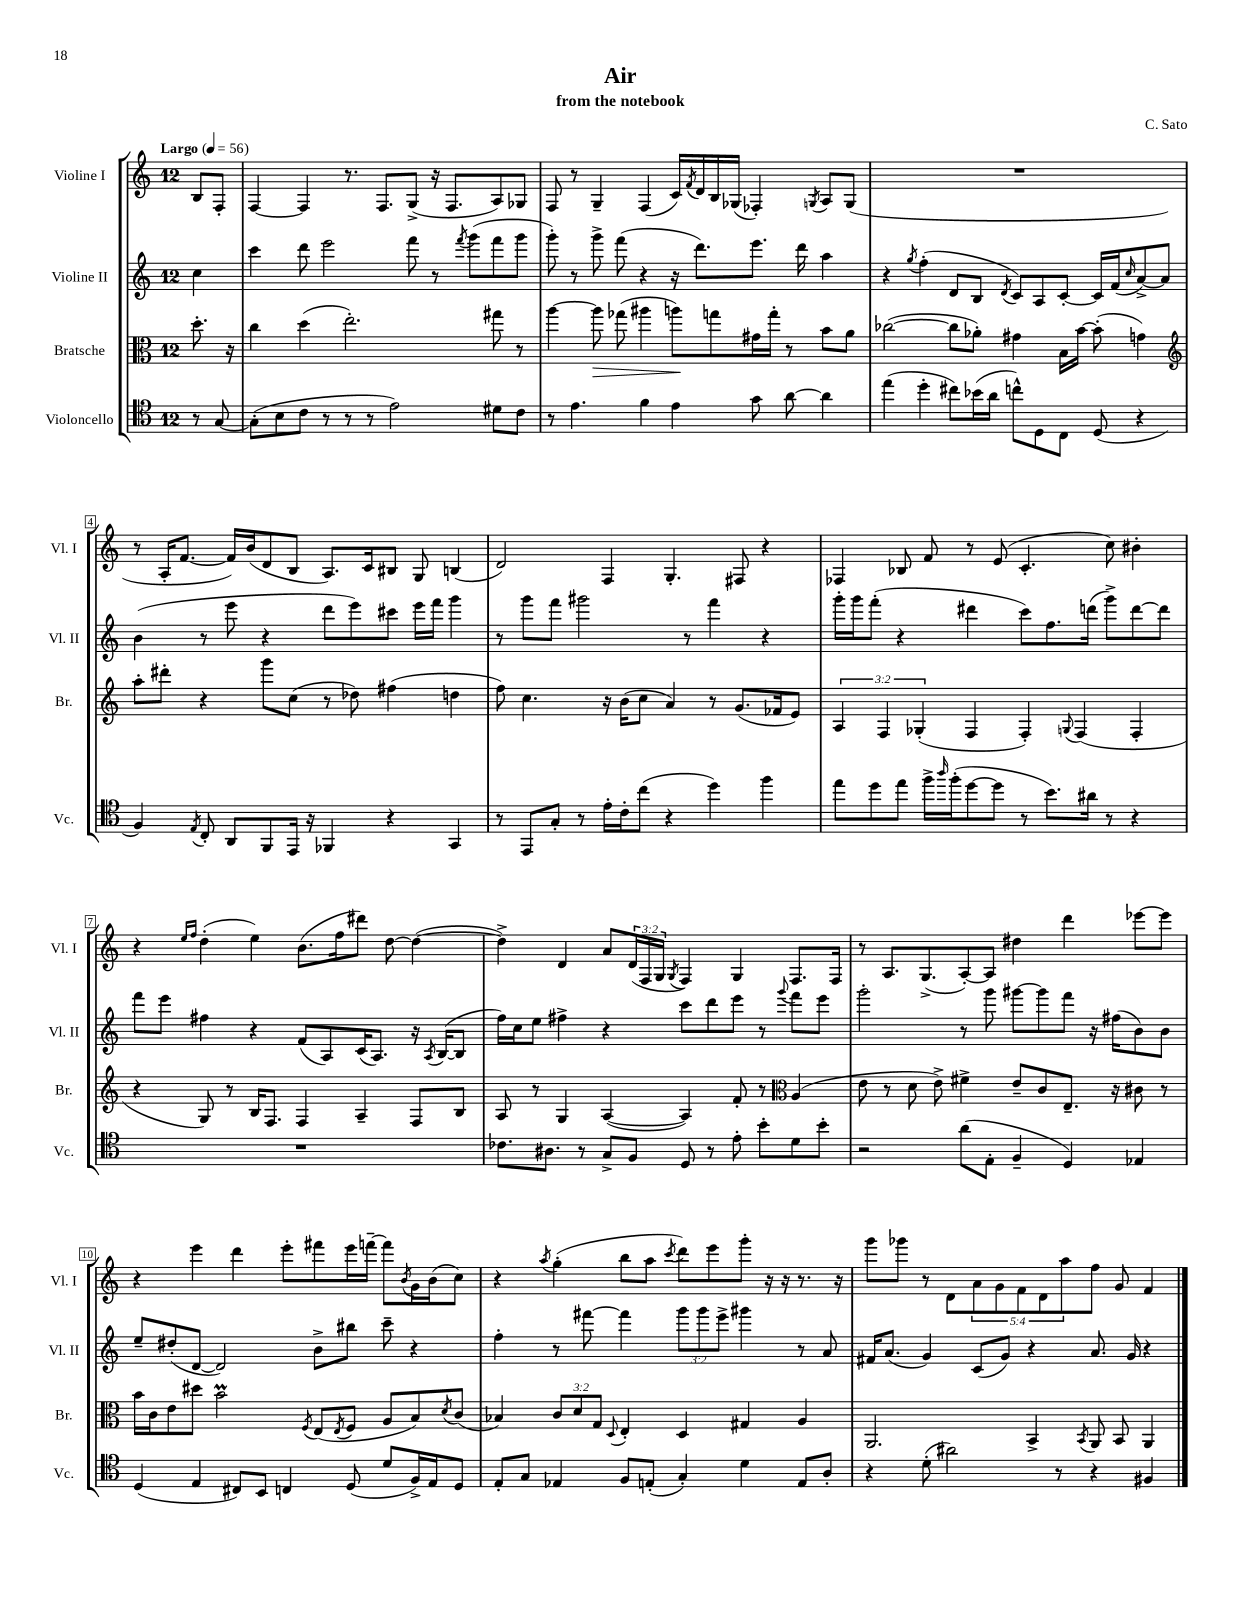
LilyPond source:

\header { title = "Air" composer = "C. Sato" subtitle = "from the notebook" }
<<
\new StaffGroup <<
\new Staff = "s0" \with { instrumentName = "Violine I" shortInstrumentName = "Vl. I" } {
    \clef treble \key c \major \once \override Staff.TimeSignature.style = #'single-digit \time 12/8 \override Staff.TupletNumber.text = #tuplet-number::calc-fraction-text \partial 4 \tempo "Largo" 4 = 56
    b8 f8-. |
    f4~ f4 r8. f8. g8->( r16 f8. a8) ges8 |
    f8 r8 g4-- f4( c'16) \acciaccatura { f'8 } d'16 b16 ges16( fes4-.) \acciaccatura { g8 } a8 g8( |
    R1. |
    r8 a16-. f'8.~ f'16) b'16( d'8 b8 a8.) c'16 bis8 g8 b4( |
    d'2) f4 g4.-. fis8 r4 |
    fes4 bes8 f'8 r8 e'8( c'4.-. c''8) bis'4-. |
    r4 \grace { e''16 f''16 } d''4-.( e''4) b'8.( f''16 dis'''8) d''8~ d''4~( |
    d''4->) d'4 a'8 \tuplet 3/2 { d'16( f16 g16 } \acciaccatura { g8 } f4) g4 f8. f16 |
    r8 a8. g8.->( a8~-.) a8 dis''4 d'''4 ees'''8~ ees'''8 |
    r4 e'''4 d'''4 e'''8-. fis'''8 e'''16 f'''16~-- f'''8 \acciaccatura { b'8 } g'16 b'16( c''8) |
    r4 \acciaccatura { a''8 } g''4-.( b''8 a''8 \acciaccatura { c'''8 } d'''8) e'''8 g'''8-. r16 r16 r8. r16 |
    g'''8 ges'''8 r8 d'8 \tuplet 5/4 { a'8 g'8 f'8 d'8 a''8 } f''8 g'8 f'4 \bar "|." |
}
\new Staff = "s1" \with { instrumentName = "Violine II" shortInstrumentName = "Vl. II" } {
    \clef treble \key c \major \once \override Staff.TimeSignature.style = #'single-digit \time 12/8 \override Staff.TupletNumber.text = #tuplet-number::calc-fraction-text \partial 4
    c''4 |
    c'''4 d'''8 e'''2 f'''8 r8 \acciaccatura { f'''8 } g'''8( f'''8 g'''8 |
    g'''8-.) r8 g'''8-> f'''8( r4 r16 d'''8.) e'''8. d'''16 a''4 |
    r4 \acciaccatura { g''8 } f''4-.( d'8 b8 \acciaccatura { d'8 } c'8) a8 c'8~-. c'16 f'16( \grace { c''16 } a'8~->) a'8 |
    b'4( r8 e'''8 r4 d'''8 e'''8) cis'''8 e'''16 f'''16 g'''4 |
    r8 g'''8 f'''8 gis'''2 r8 f'''4 r4 |
    g'''16-. g'''16 f'''8-.( r4 dis'''4 c'''8) f''8. d'''16( g'''8->) d'''8~ d'''8 |
    f'''8 e'''8 fis''4 r4 f'8( a8) c'16( a8.) r16 \acciaccatura { a8 } b16~( b8 |
    f''16) c''16 e''8 fis''4-> r4 c'''8 d'''8 e'''8 r8 \appoggiatura { g'''8 } f'''8 e'''8 |
    g'''2-. r8 g'''8 gis'''8~ gis'''8 f'''8 r16 fis''16( b'8) b'8 |
    e''8-- dis''8-.( d'8~ d'2) b'8-> bis''8 c'''8-- r4 |
    f''4-. r8 fis'''8~ fis'''4 \tuplet 3/2 { g'''8 g'''8 e'''8-> } gis'''4 r8 a'8 |
    fis'16 a'8.( g'4) c'8( g'8) r4 a'8. g'16 r4 \bar "|." |
}
\new Staff = "s2" \with { instrumentName = "Bratsche" shortInstrumentName = "Br." } {
    \clef alto \key c \major \once \override Staff.TimeSignature.style = #'single-digit \time 12/8 \override Staff.TupletNumber.text = #tuplet-number::calc-fraction-text \partial 4
    d''8.-. r16 |
    c''4 d''4( e''2.-.) gis''8 r8 |
    a''4~ a''8\> ges''8( ais''4 a''8\!) g''8 gis'16 g''16-. r8 b'8 a'8 |
    ces''2~( ces''8 aes'8-.) gis'4 b16 b'16~ b'8-.( g'4) |
    \clef treble a''8-. dis'''8-. r4 g'''8 c''8( r8 des''8) fis''4( d''4 |
    f''8) c''4. r16 b'16( c''8 a'4) r8 g'8.( fes'16 e'8) |
    \tuplet 3/2 { a4 f4 ges4-.( } f4 f4-.) \appoggiatura { g8 } f4( f4-. |
    r4 g8) r8 b16 f8. f4 a4-- f8 b8 |
    a8 r8 g4 a4~( a4) f'8-. r8 \clef alto a4( |
    e'8 r8 d'8 e'8->) fis'4-> e'8-- c'8 e8.-- r16 cis'8 r8 |
    b'16 c'16 e'8 dis''8 b'2\prall \acciaccatura { f8 } e8( \acciaccatura { e8 } f8 a8 b8) \acciaccatura { d'8 } c'8( |
    bes4) \tuplet 3/2 { c'8 d'8 g8 } \appoggiatura { d8 } e4-. d4 gis4 a4 |
    a,2. b,4-> \acciaccatura { b,8 } a,8 b,8 a,4 \bar "|." |
}
\new Staff = "s3" \with { instrumentName = "Violoncello" shortInstrumentName = "Vc." } {
    \clef tenor \key c \major \once \override Staff.TimeSignature.style = #'single-digit \time 12/8 \partial 4
    r8 g8~ |
    g8-.( b8 c'8 r8 r8 r8 e'2) dis'8 c'8 |
    r8 e'4. f'4 e'4 g'8 a'8~ a'4 |
    e''4( d''4-. cis''8) bes'16( a'16 c''8-^) d8 c8 d8( r4 |
    f4) \acciaccatura { e8 } c8-. a,8 f,8 e,16 r16 fes,4 r4 g,4 |
    r8 e,8 g8-. r8 e'16-. c'16-. c''8( r4 d''4) f''4 |
    e''8 d''8 e''8 f''16-> \grace { a''16 } f''16-.( d''8~ d''8 r8 b'8.) ais'16 r8 r4 |
    R1. |
    ces'8. ais8. r8 g8-> f8 d8 r8 e'8-. b'8-. d'8 b'8-. |
    r2 a'8( e8-. f4-- d4) ees4 |
    d4( e4 cis8) b,8 c4 d8( d'8 f16->) e16 d8 |
    e8-. g8 ees4 f8 e8-.( g4-.) d'4 e8 a8-. |
    r4 d'8-.( ais'2) r8 r4 fis4 \bar "|." |
}
>>
>>
\layout { \context { \Score \override BarNumber.stencil = #(make-stencil-boxer 0.1 0.3 ly:text-interface::print) } }
